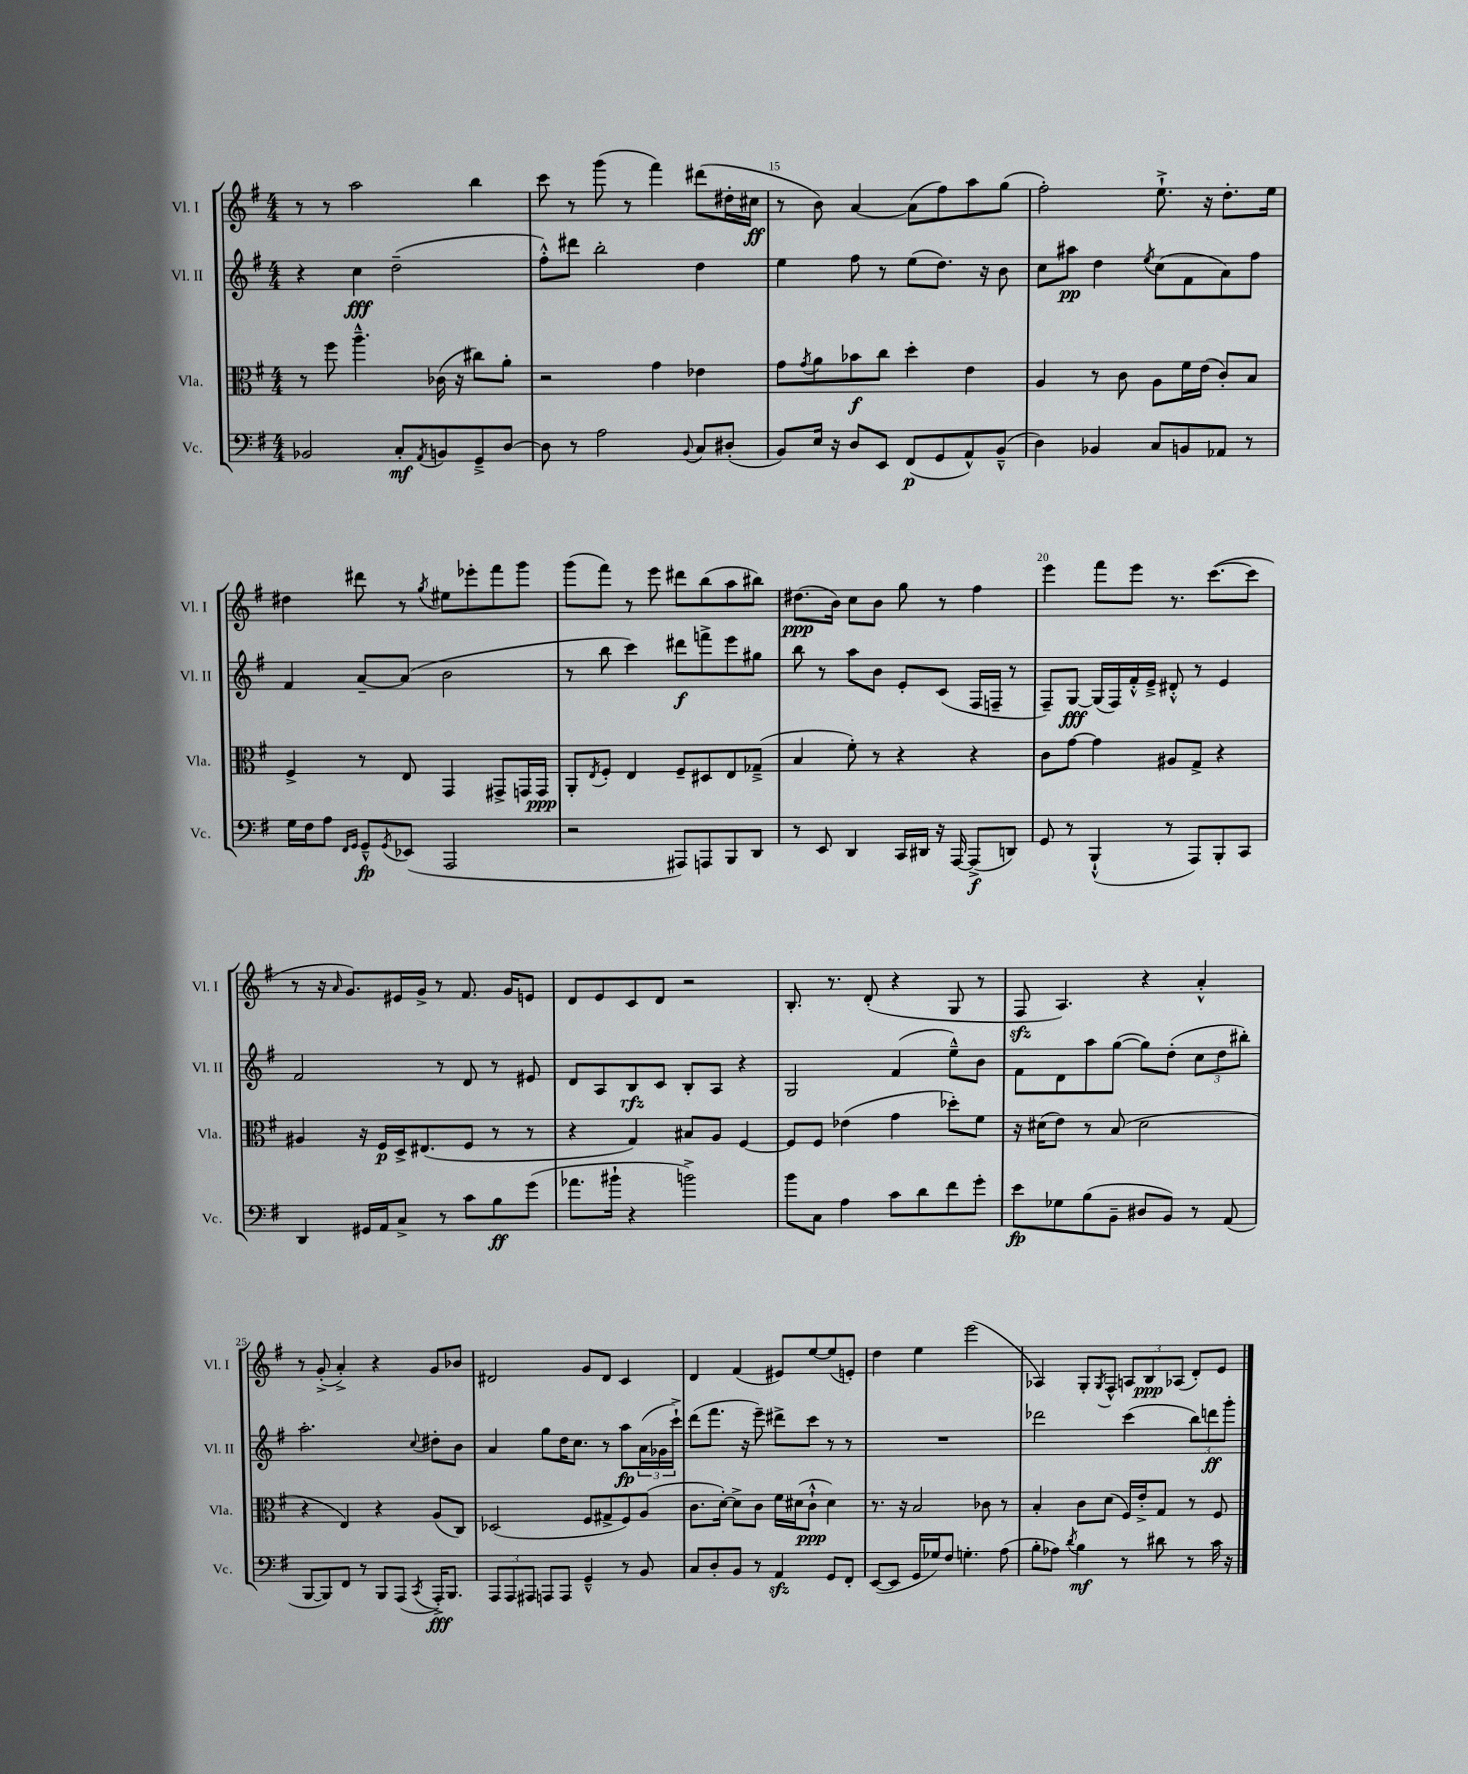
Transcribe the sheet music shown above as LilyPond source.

<<
\new StaffGroup <<
\new Staff = "s0" \with { instrumentName = "Vl. I" shortInstrumentName = "Vl. I" } {
    \clef treble \key g \major \numericTimeSignature \time 4/4
    r8 r8 a''2 b''4 |
    c'''8 r8 g'''8( r8 fis'''4) dis'''8( dis''16-. cis''16\ff |
    r8 b'8) a'4~ a'8( fis''8) a''8 g''8( |
    fis''2-.) e''8.-!-> r16 d''8.-. e''16 |
    dis''4 dis'''8 r8 \acciaccatura { g''8 } eis''8 ees'''8-. fis'''8 g'''8 |
    g'''8( fis'''8) r8 e'''8 dis'''8 b''8( a''8 bis''8) |
    dis''8.\ppp( b'16) c''8 b'8 g''8 r8 fis''4 |
    e'''4 fis'''8 e'''8 r8. c'''8.~( c'''8 |
    r8 r16 \grace { a'16 } g'8.) eis'16 g'16-> r8 fis'8. g'16 e'8 |
    d'8 e'8 c'8 d'8 r2 |
    b8.-. r8. d'8-.( r4 g8 r8 |
    fis8\sfz a4.) r4 a'4-.-^ |
    r8 g'8-.->( a'4-.->) r4 g'8 bes'8 |
    dis'2 g'8 dis'8 c'4 |
    d'4 fis'4( eis'8) e''8~ e''8( e'8-.) |
    d''4 e''4 e'''2( |
    aes4) g8-. \acciaccatura { g8 } fis8-^ \tuplet 3/2 { a8 b8\ppp aes8( } d'8-.) e'8 \bar "|." |
}
\new Staff = "s1" \with { instrumentName = "Vl. II" shortInstrumentName = "Vl. II" } {
    \clef treble \key g \major \numericTimeSignature \time 4/4
    r4 c''4\fff d''2--( |
    fis''8-.-^) dis'''8 b''2-. d''4 |
    e''4 fis''8 r8 e''8( d''8.) r16 b'8 |
    c''8 ais''8\pp d''4 \acciaccatura { e''8 } c''8( fis'8 a'8) fis''8 |
    fis'4 a'8~-- a'8( b'2 |
    r8 b''8 c'''4) dis'''8\f f'''8-> e'''8 gis''8 |
    b''8 r8 a''8 b'8 e'8-. c'8( fis16 f16-- r8 |
    fis8--) g8~\fff g16( fis16) fis'16-.-^ e'16---> dis'8-.-^ r8 e'4 |
    fis'2 r8 d'8 r8 eis'8 |
    d'8 a8 b8\rfz c'8 b8-. a8 r4 |
    g2 fis'4( e''8---^) b'8 |
    fis'8 d'8 a''8 g''8~( g''8) d''8-.( \tuplet 3/2 { c''8 d''8 bis''8-.) } |
    a''2.-. \appoggiatura { c''8 } dis''8-. b'8 |
    a'4 g''8 d''16 c''8. r8 a''8\fp \tuplet 3/2 { a'16( ges'16 c'''16-!->) } |
    d'''8( fis'''8. r16 e'''8--) dis'''8-> c'''8 r8 r8 |
    R1 |
    des'''2 c'''4( \tuplet 3/2 { b''8) d'''8\ff g'''8-. } \bar "|." |
}
\new Staff = "s2" \with { instrumentName = "Vla." shortInstrumentName = "Vla." } {
    \clef alto \key g \major \numericTimeSignature \time 4/4
    r8 fis''8 a''4.---^ ces'16( r16 cis''8) a'8-. |
    r2 g'4 ees'4 |
    g'8 \acciaccatura { g'8 } a'8 bes'8\f c''8 d''4-. e'4 |
    a4 r8 c'8 a8 fis'16 e'16( c'8-.) b8 |
    fis4-> r8 e8 g,4 gis,8-> g,16 g,16\ppp |
    a,8-. \acciaccatura { e8 } fis8-. e4 fis8-- dis8 e8 ges8--->( |
    b4 fis'8-.) r8 r4 r4 |
    c'8 g'8~ g'4 ais8 g8-> r4 |
    ais4 r16 fis16\p d16-> eis8.( fis8 r8 r8 |
    r4 g4) bis8 a8 fis4~ |
    fis8 fis8 ees'4( g'4 des''8-.) fis'8 |
    r16 dis'16( e'8) r8 b8( dis'2 |
    r4 e4) r4 a8( c8) |
    des2( fis8 gis8-> fis8) a8( |
    c'8. d'16~-.) d'8-> c'8 fis'16 dis'16( c'8-!-^\ppp dis'4) |
    r8. r16 b2 ces'8 r8 |
    b4-. c'8 d'8( fis16) e'16-.-> g8 r8 fis8 \bar "|." |
}
\new Staff = "s3" \with { instrumentName = "Vc." shortInstrumentName = "Vc." } {
    \clef bass \key g \major \numericTimeSignature \time 4/4
    bes,2 c8-.\mf \acciaccatura { a,8 } b,8 g,8---> d8~ |
    d8 r8 a2 \appoggiatura { b,8 } c8 dis8-.( |
    b,8) e16 r16 d8 e,8 fis,8\p( g,8 a,8-^) b,8---^( |
    d4) bes,4 c8 b,8 aes,8 r8 |
    g16 fis16 a8 \grace { fis,16 g,16 } g,8---^\fp \acciaccatura { g,8 } ees,8( a,,2 |
    r2 ais,,8) a,,8 b,,8 d,8 |
    r8 e,8 d,4 c,16 dis,16 r16 a,,16~ a,,8->\f( d,8) |
    g,8 r8 b,,4-!-^( r8 a,,8) b,,8-. c,8 |
    d,4 gis,16 a,16 c8-> r8 c'8 b8\ff g'8( |
    aes'8. bis'16-! r4 b'2->) |
    b'8 c8 a4 c'8 d'8 fis'8 g'8-. |
    e'8\fp ges8 b8( b,8-- dis8 b,8) r8 a,8( |
    b,,8~ b,,8) fis,8 r8 b,,8 a,,8( \acciaccatura { c,8 } a,,16-.->\fff) b,,8. |
    \tuplet 3/2 { a,,8 a,,8 ais,,8 } a,,8 a,,8 g,4---^ r8 b,8 |
    c8 d8-. b,8 r8 a,4\sfz g,8 fis,8-. |
    e,8~( e,8 g,16 ges16) fis8 g4.-. a8( |
    b8-. aes8) \acciaccatura { d'8 } b4\mf r8 dis'8 r8 c'16 r16 \bar "|." |
}
>>
>>
\layout { \context { \Score currentBarNumber = #13 \override BarNumber.break-visibility = ##(#f #t #t) barNumberVisibility = #(every-nth-bar-number-visible 5) } }
